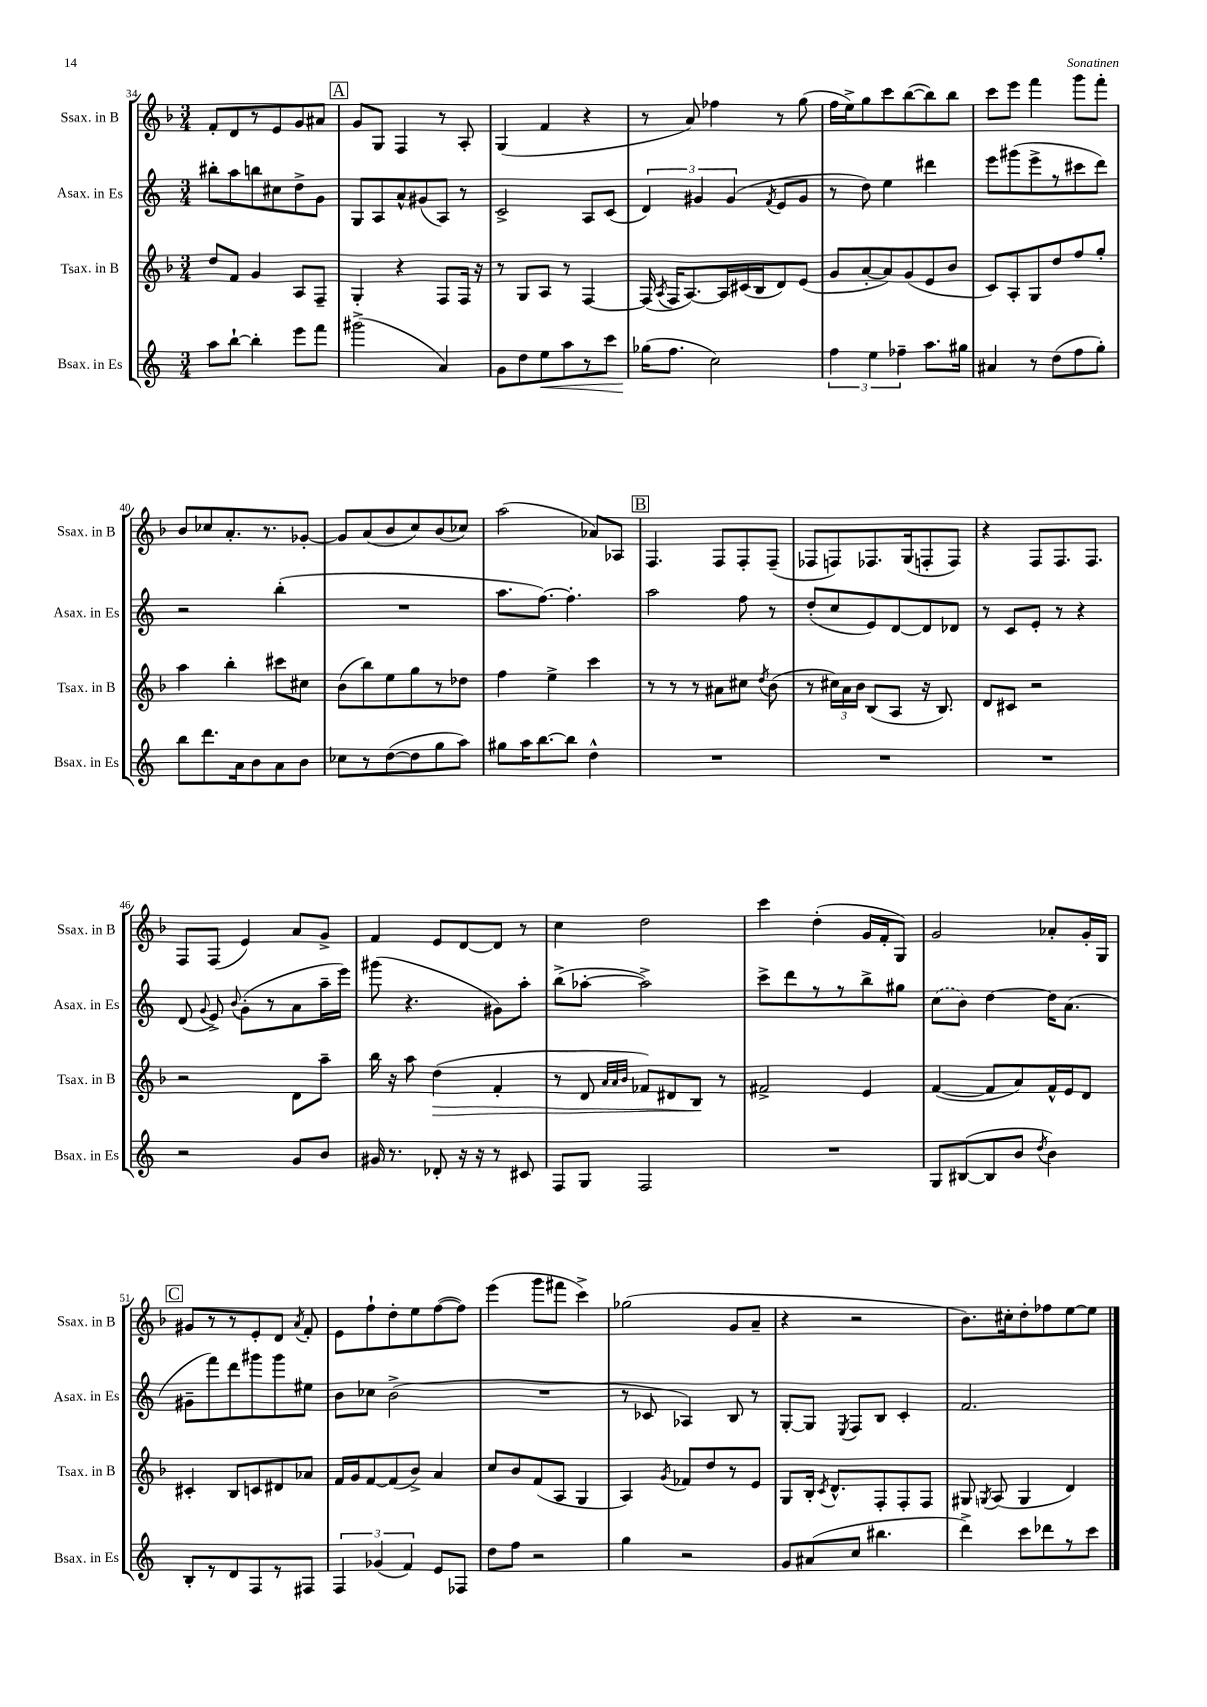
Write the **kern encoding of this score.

**kern	**kern	**kern	**kern
*staff4	*staff3	*staff2	*staff1
*clefG2	*clefG2	*clefG2	*clefG2
*k[]	*k[b-]	*k[]	*k[b-]
*M3/4	*M3/4	*M3/4	*M3/4
8aa	8dd	8bb#'	8f'
[8bb`	8f	8aa	8d
4bb']	4g	8bb	8r
.	.	8cc#	8e
8eee	8A	8dd^	8g
8fff	8F~	8g	8a#
=	=	=	=
(2ggg#^	4G'	8G	8g
.	.	8A	8G
.	4r	8a^^	4F
.	.	(8g#	.
4a)	8F	8A)	8r
.	16F	8r	8A'
.	16r	.	.
=	=	=	=
8g	8r	2c^	(4G
8dd	8G	.	.
8ee	8A	.	4f
8aa	8r	.	.
8r	[4F	8A	4r
8ccc	.	(8c	.
=	=	=	=
(16gg-	(16F]	6d)	8r
.	8qA	.	.
8.ff	16F	.	.
.	[8.A)	.	8a)
.	.	6g#	.
2cc)	.	.	4ff-
.	16A]	.	.
.	.	(6g#	.
.	(16c#	.	.
.	16B-	.	.
.	.	8qf	.
.	8d)	8e	8r
.	(8e	8g#	(8gg
=	=	=	=
6ff	8g	8r	16ff
.	.	.	16ee^)
.	[8a'	8dd)	8gg
6ee	.	.	.
.	8a])	4ee	8ccc
6ff-~	.	.	.
.	(8g	.	([8bb-
8.aa	8e	4ddd#	8bb-])
.	8b-	.	8bb-
16gg#	.	.	.
=	=	=	=
4a#	8c)	8eee	8ccc
.	8A'	(8ggg#	8eee
8r	8G	8eee^	4fff
(8dd	8dd	8r	.
8ff	8ff	8ccc#	8ggg
8gg')	8gg'	8ddd)	8fff'
=	=	=	=
8bb	4aa	2r	8b-
8.ddd	.	.	8cc-
.	4bb-'	.	8.a'
16a	.	.	.
8b	.	.	.
.	.	.	8.r
8a	8ccc#	(4bb'	.
8b	8cc#	.	[8g-'
=	=	=	=
8cc-	(8b-	2.r	8g-]
8r	8bb-)	.	(8a
([8dd	8ee	.	8b-
8dd]	8gg	.	8cc)
8gg	8r	.	(8b-
8aa)	8dd-	.	8cc-)
=	=	=	=
8gg#	4ff	8.aa	(2aa
16aa	.	.	.
[8.bb	.	[8.ff)	.
.	4ee^	.	.
8bb]	.	4.ff']	.
4dd^^	4ccc	.	8a-)
.	.	.	8A-
=	=	=	=
2.r	8r	2aa	4.F
.	8r	.	.
.	8r	.	.
.	8a#	.	8F
.	8cc#	8ff	8F'
.	8qdd	.	.
.	(8b-	8r	(8F~
=	=	=	=
2.r	8r	(8dd'	8F-
.	24cc#)	8cc	8F)
.	24a	.	.
.	24b-	.	.
.	(8B-	8e)	8.F-
.	8A	[8d	.
.	.	.	(16G
.	16r	8d]	8F'
.	8.B-)	.	.
.	.	8d-	8F)
=	=	=	=
2.r	8d	8r	4r
.	8c#	8c	.
.	2r	8e'	8F
.	.	8r	8.F
.	.	4r	.
.	.	.	8.F
=	=	=	=
2r	2r	(8d	8F
.	.	8qqg	.
.	.	8e^)	(8F
.	.	8qqb	.
.	.	(8g'	4e)
.	.	8r	.
8g	8d	8a	8a
8b	8aa~	16aa~	8g^
.	.	16eee)	.
=	=	=	=
16g#	16bb-	(8ggg#	4f
8.r	16r	.	.
.	8aa	4.r	.
8d-'	(4dd	.	8e
16r	.	.	[8d
16r	.	.	.
8r	4f'	8g#)	8d]
8c#	.	8aa'	8r
=	=	=	=
8F	8r	(8bb^	4cc
8G	8d	[8aa-'	.
.	32qqa	.	.
.	32qqa	.	.
.	32qqb-	.	.
2F	8f-)	2aa-^])	2dd
.	8d#	.	.
.	8B-	.	.
.	8r	.	.
=	=	=	=
2.r	2f#^	8ccc^	4ccc
.	.	8ddd	.
.	.	8r	(4dd'
.	.	8r	.
.	4e	8bb^	16g
.	.	.	16f'
.	.	8gg#	8G)
=	=	=	=
8G	([4f	(8cc	2g
([8B#	.	8b)	.
8B#]	8f]	[4dd	.
8b	8a)	.	.
8qdd	.	.	.
4b)	16f^^	16dd]	8a-'
.	16e	(8.a	.
.	8d	.	16g'
.	.	.	16G
=	=	=	=
8B'	4c#'	8g#~	8g#
8r	.	8fff)	8r
8d	8B-	8ddd	8r
8F	8c	8ggg#	8e'
8r	8d#	8ggg#	8d
.	.	.	8qa
8F#	8a-	8ee#	8f'
=	=	=	=
6F	16f	8b	8e
.	16g	.	.
.	[8f	8cc-	8ff`
(6g-	.	.	.
.	(8f]	(2b^	8dd'
6f)	.	.	.
.	8b-^)	.	8ee
8e	4a	.	([8ff
8F-	.	.	8ff])
=	=	=	=
8dd	8cc	2.r	(4eee
8ff	8b-	.	.
2r	(8f	.	8ggg
.	8A	.	8fff#
.	4G	.	4ccc^)
=	=	=	=
4gg	4A)	8r	(2gg-
.	.	8c-	.
.	8qg	.	.
2r	8f-	4A-)	.
.	8dd	.	.
.	8r	8B	8g
.	8e	8r	8a~
=	=	=	=
8g	8G	[8G'	4r
(8a#	16B-'	8G]	.
.	8qc	.	.
.	8.d^^	.	.
.	.	8qE	.
8cc	.	8F	2r
4.bb#	8F'	8B	.
.	8F'	4c'	.
.	8F	.	.
=	=	=	=
4ddd^)	8G#	2.f	8.b-)
.	8qG	.	.
.	(8A	.	.
.	.	.	16cc#'
8ccc	4G	.	8dd'
8ddd-	.	.	8ff-
8r	4d)	.	[8ee
8ccc	.	.	8ee]
==	==	==	==
*-	*-	*-	*-
